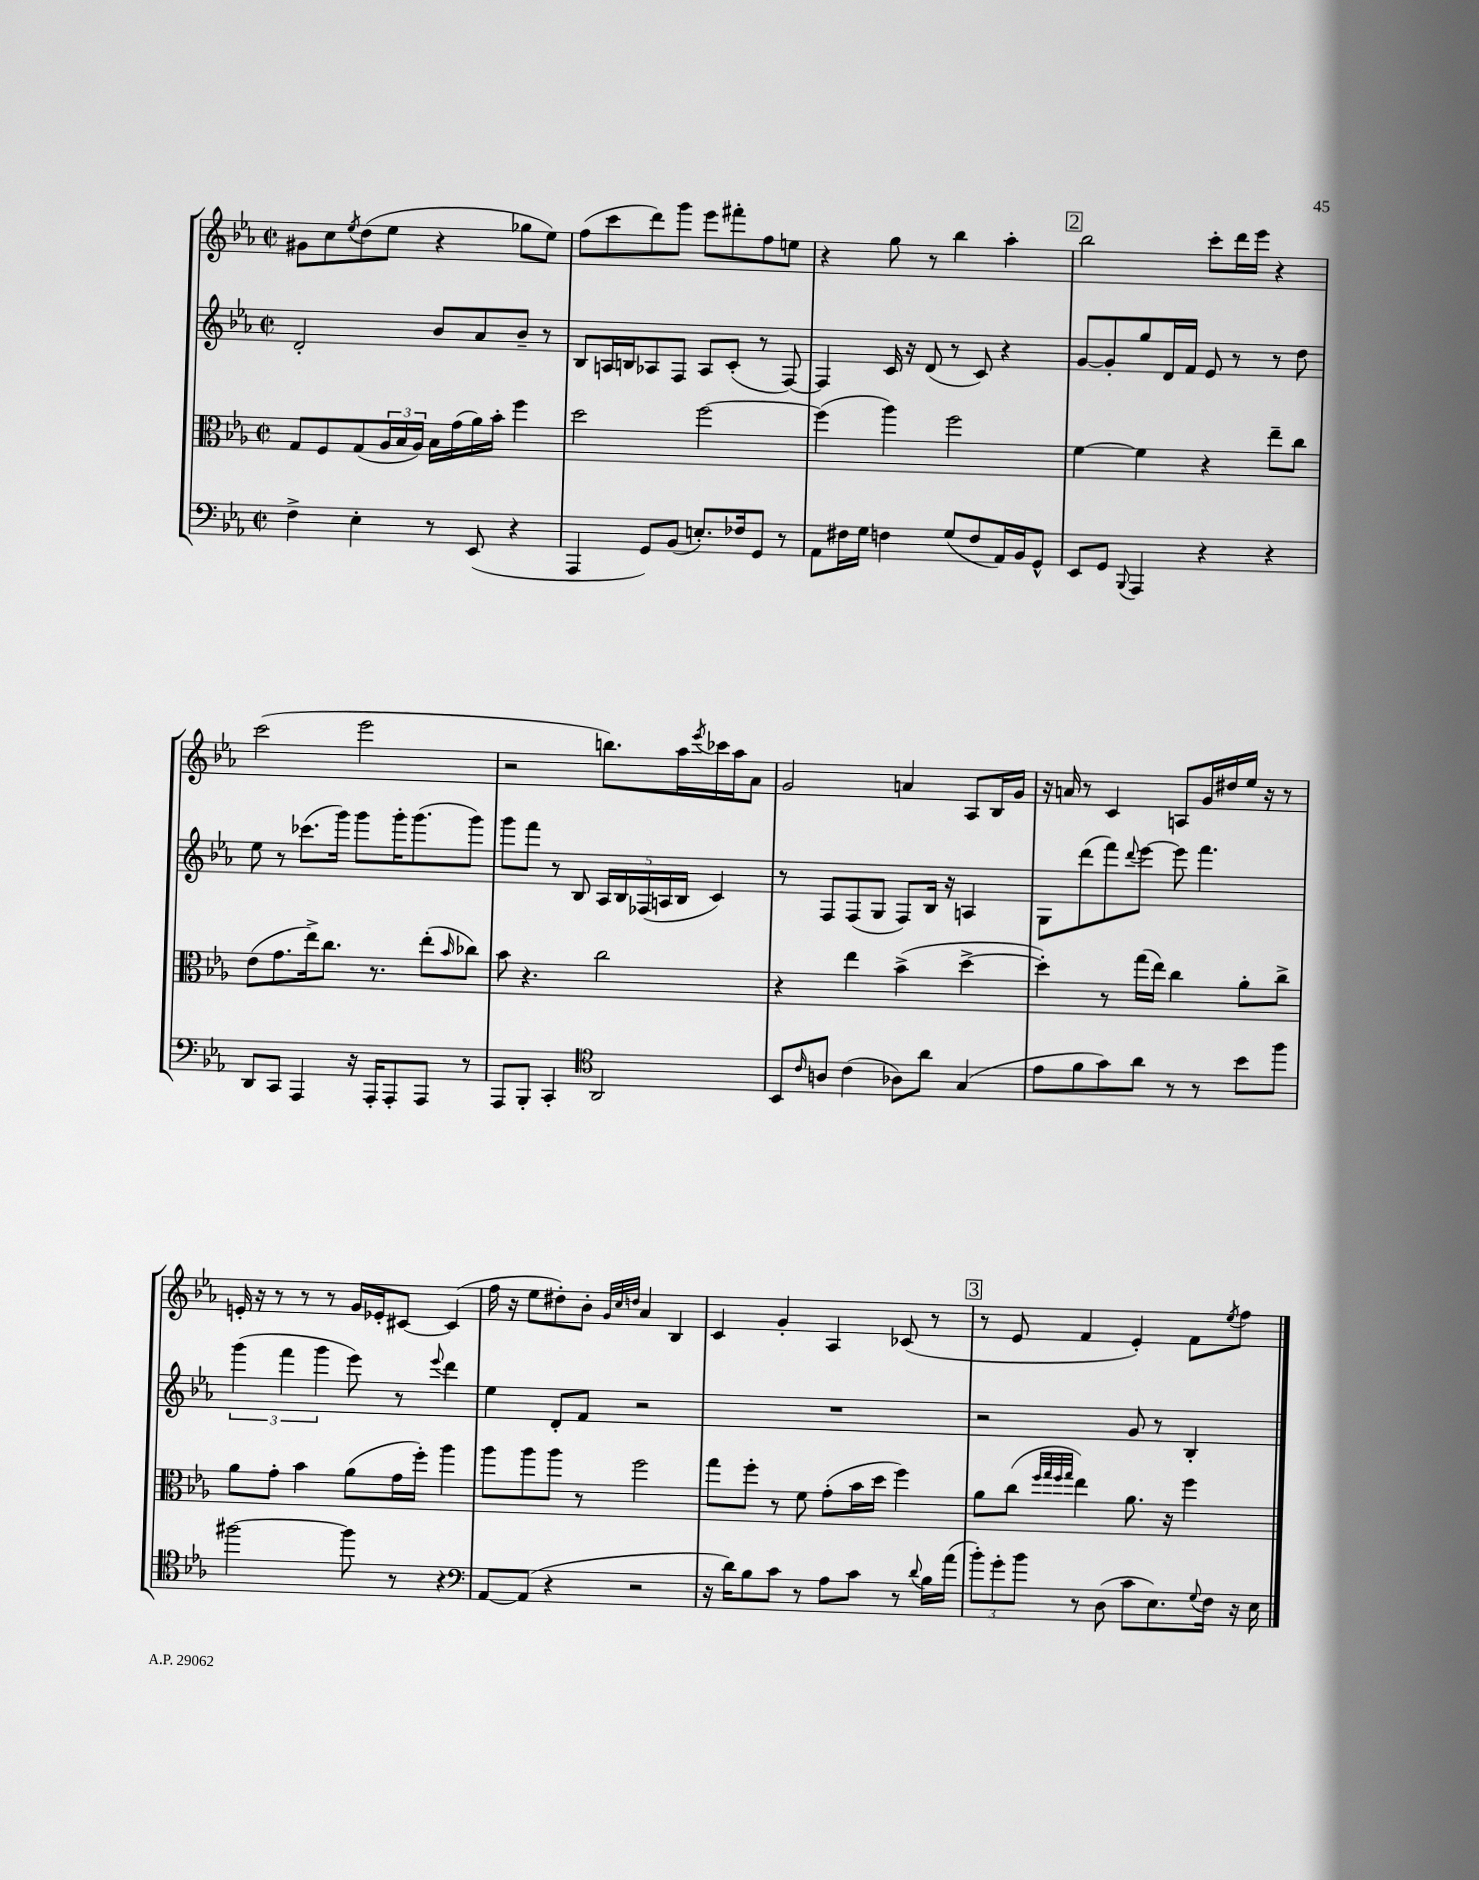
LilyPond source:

<<
\new StaffGroup <<
\new Staff = "s0" {
    \clef treble \key ees \major \defaultTimeSignature \time 2/2
    gis'8 c''8 \acciaccatura { ees''8 } d''8( ees''8 r4 ges''8 ees''8) |
    f''8( c'''8 d'''8) g'''8 ees'''8 fis'''8-. f''8 e''8 |
    r4 g''8 r8 bes''4 aes''4-. |
    \mark \markup { \box "2" } bes''2 c'''8-. d'''16 ees'''16 r4 |
    c'''2( ees'''2 |
    r2 b''8.) aes''16 \acciaccatura { ees'''8 } ces'''16 aes''16 aes'8 |
    g'2 a'4 aes8 bes16 g'16 |
    r16 a'16 r8 c'4 a8 g'16 dis''16 ees''16 r16 r8 |
    e'16-. r16 r8 r8 r8 g'16 ees'16-. cis'8~ cis'4( |
    f''16 r16 ees''8 dis''8-.) bes'8-. \grace { g'32 c''32 d''32 } aes'4 bes4 |
    c'4 g'4-. aes4 ces'8( r8 |
    \mark \markup { \box "3" } r8 ees'8 f'4 ees'4-.) f'8 \acciaccatura { ees''8 } f''8 \bar "|." |
}
\new Staff = "s1" {
    \clef treble \key ees \major \defaultTimeSignature \time 2/2
    d'2-. bes'8 aes'8 bes'8-- r8 |
    bes8 a16 b16 aes8 f8 aes8 c'8-.( r8 f8~) |
    f4 c'16 r16 d'8( r8 c'8) r4 |
    \mark \markup { \box "2" } g'8~ g'8-. g''8 d'16 f'16 ees'8 r8 r8 d''8 |
    ees''8 r8 ces'''8.( g'''16) g'''8 g'''16-. g'''8.( g'''8) |
    g'''8 f'''8 r8 bes8 \tuplet 5/4 { aes16 bes16 fes16( a16 bes16 } c'4) |
    r8 f8 f8( g8 f8) bes16 r16 a4 |
    g8 d'''8( f'''8) \appoggiatura { d'''8 } ees'''8~ ees'''8 f'''4. |
    \tuplet 3/2 { g'''4( f'''4 g'''4 } ees'''8) r8 \appoggiatura { ees'''8 } d'''4 |
    ees''4 d'8-. f'8 r2 |
    R1 |
    \mark \markup { \box "3" } r2 g'8 r8 bes4-. \bar "|." |
}
\new Staff = "s2" {
    \clef alto \key ees \major \defaultTimeSignature \time 2/2
    g8 f8 g8( \tuplet 3/2 { aes16 bes16 aes16) } bes16 g'16( aes'16) bes'16-. f''4 |
    d''2 f''2~ |
    f''4( aes''4) f''2 |
    \mark \markup { \box "2" } f'4~ f'4 r4 ees''8-- c''8 |
    ees'8( g'8. ees''16->) c''8. r8. ees''8-.( \grace { bes'16 } ces''8) |
    bes'8 r4. c''2 |
    r4 ees''4 bes'4->( d''4~-> |
    d''4-.) r8 g''16( ees''16) c''4 aes'8-. c''8-> |
    aes'8 g'8-. bes'4 aes'8( g'16 f''16-.) aes''4 |
    aes''8 aes''8 aes''8 r8 f''2 |
    g''8 f''8-. r8 f'8 g'8-.( bes'16 d''16 f''4) |
    \mark \markup { \box "3" } aes'8 c''8( \grace { f''32 g''32 f''32 g''32 } ees''4) aes'8. r16 f''4 \bar "|." |
}
\new Staff = "s3" {
    \clef bass \key ees \major \defaultTimeSignature \time 2/2
    f4-> ees4-. r8 ees,8( r4 |
    aes,,4 g,8) bes,8( e8.-.) fes16 g,8 r8 |
    aes,8 fis16 g16 f4 g8( f8 aes,16) bes,16 g,8-^ |
    \mark \markup { \box "2" } ees,8 g,8 \appoggiatura { bes,,8 } aes,,4 r4 r4 |
    d,8 c,8 aes,,4 r16 aes,,16-. aes,,8-. aes,,8 r8 |
    aes,,8 bes,,8-. c,4-. \clef tenor aes,2 |
    bes,8 \grace { c'16 } a8 c'4( aes8) aes'8 g4( |
    ees'8 f'8 g'8) aes'8 r8 r8 bes'8 f''8 |
    fis''2~ fis''8 r8 r4 |
    \clef bass aes,8~ aes,8( r4 r2 |
    r16 d'16) bes8 c'8 r8 aes8 c'8 r8 \appoggiatura { d'8 } bes16 aes'16( |
    \mark \markup { \box "3" } \tuplet 3/2 { bes'8-.) g'8-. bes'8 } r8 d8( c'8 ees8.) \appoggiatura { g8 } f16 r16 ees16 \bar "|." |
}
>>
>>
\layout { \context { \Score \remove "Bar_number_engraver" } }
